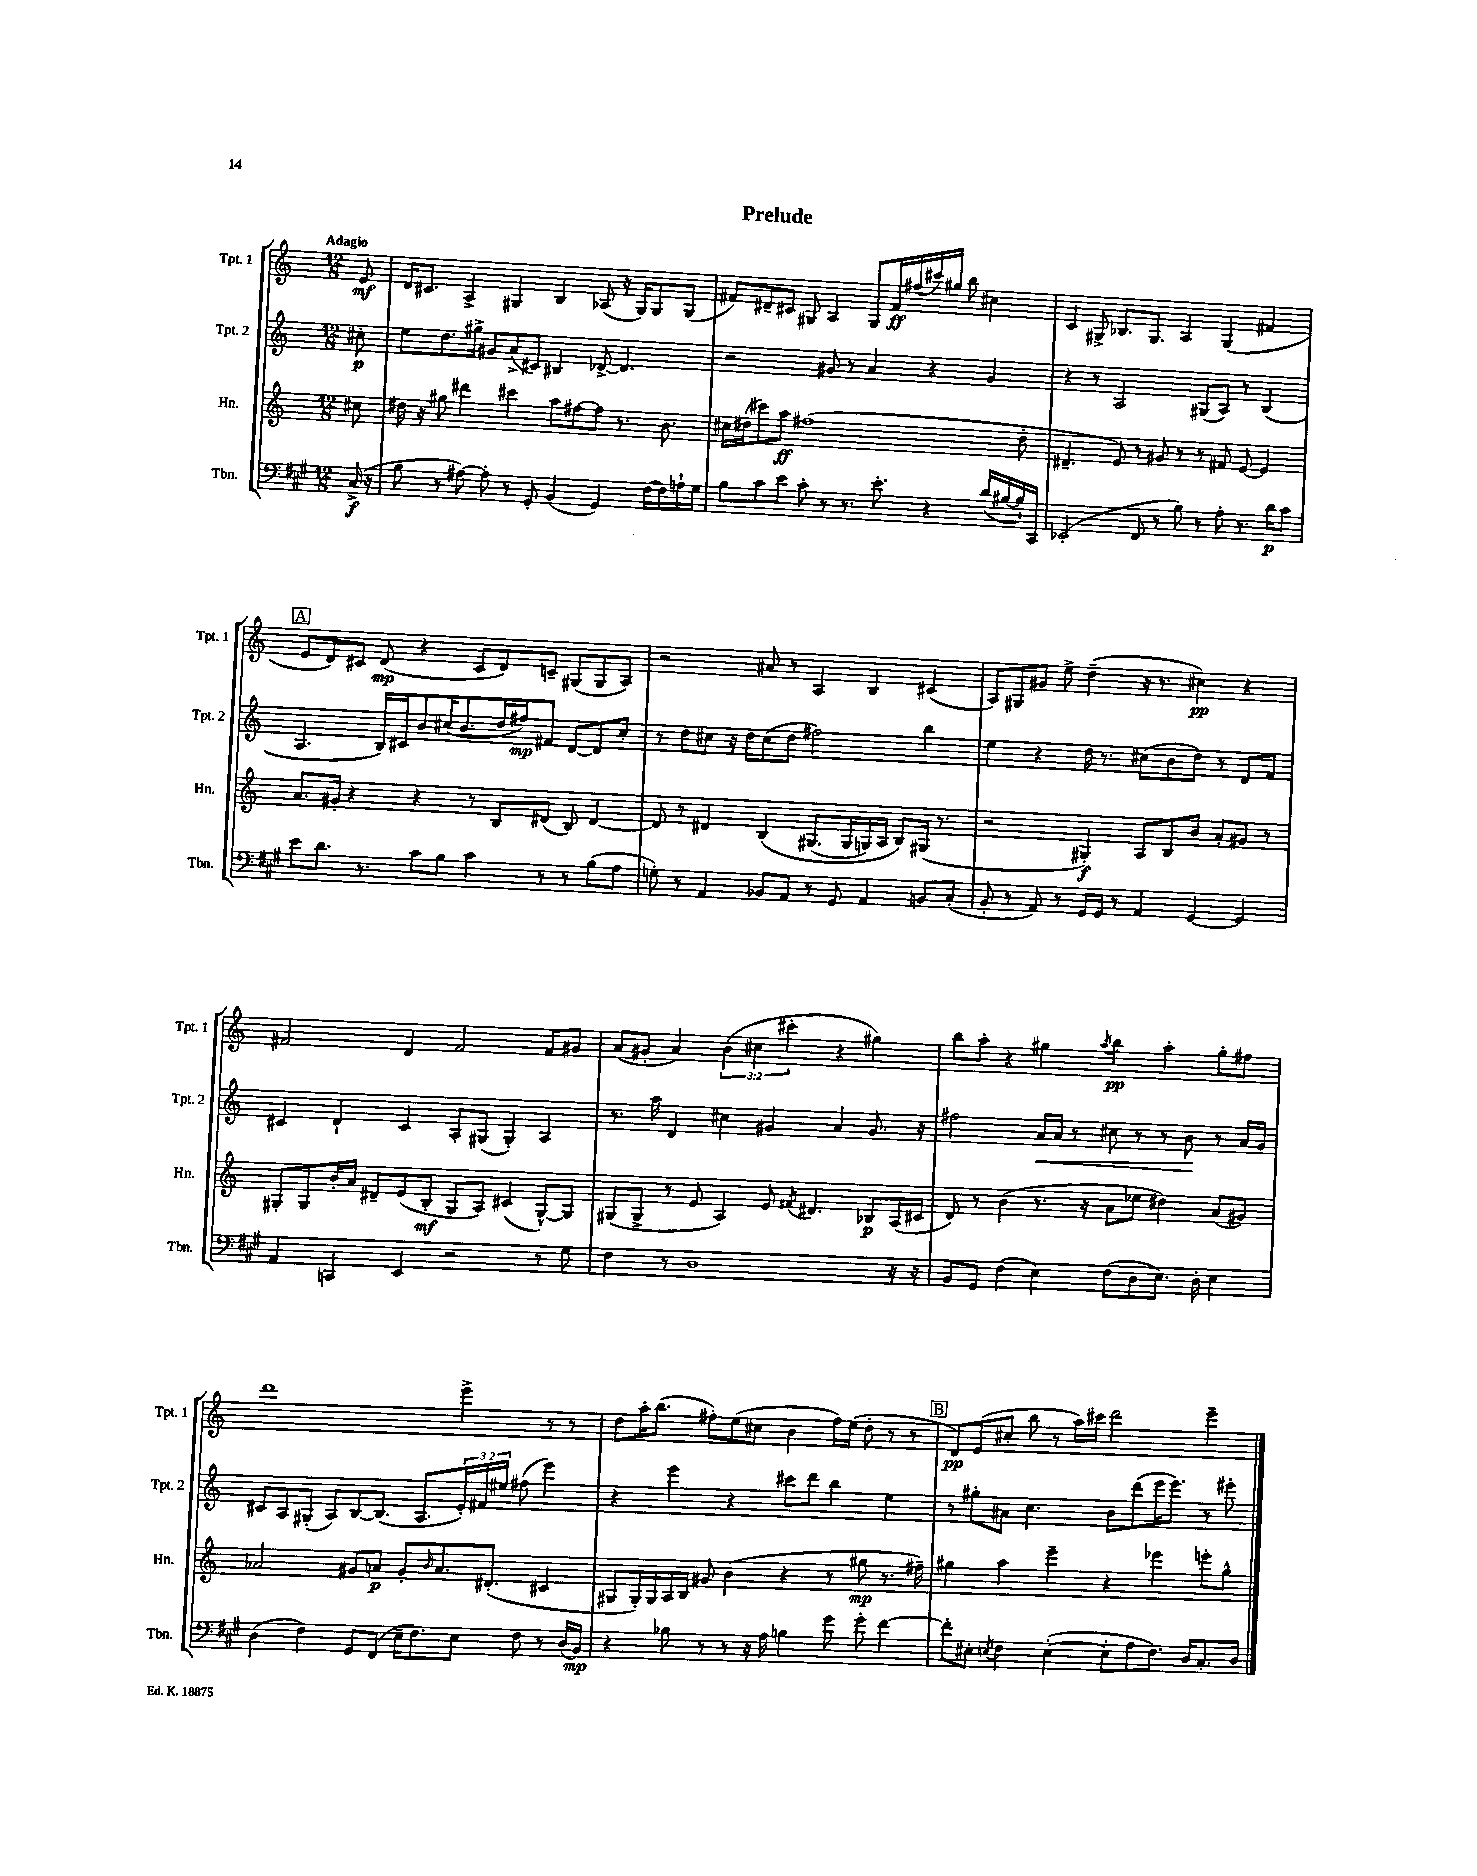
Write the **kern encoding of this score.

**kern	**dynam	**kern	**dynam	**kern	**dynam	**kern	**dynam
*part4	*part4	*part3	*part3	*part2	*part2	*part1	*part1
*staff4	*staff4	*staff3	*staff3	*staff2	*staff2	*staff1	*staff1
*I"Tbn.	*	*I"Hn.	*	*I"Tpt. 2	*	*I"Tpt. 1	*
*I'Tbn.	*	*I'Hn.	*	*I'Tpt. 2	*	*I'Tpt. 1	*
*clefF4	*	*clefG2	*	*clefG2	*	*clefG2	*
*k[f#c#g#]	*	*k[]	*	*k[]	*	*k[]	*
*M12/8	*	*M12/8	*	*M12/8	*	*M12/8	*
=	=	=	=	=	=	=	=
!	!	!	!	!	!	!LO:TX:a:B:t=Adagio	!
(16C#^/	f	8cc#X\	.	8cc#X'\	p	8e/	mf
16r	.	.	.	.	.	.	.
=1	=1	=1	=1	=1	=1	=1	=1
8B\	.	16dd#X\	.	8ee\L	.	16d/KL	.
.	.	16r	.	.	.	8.c#X/J	.
8r	.	8gg#X\	.	8.dd\	.	.	.
[8A#X\)	.	4ddd#X\	.	.	.	4A^/	.
.	.	.	.	16gg#X^\Jk	.	.	.
8A#'\]	.	.	.	8g#X/L	.	.	.
8r	.	4ccc#X\	.	(8a^/	.	4G#X/	.
8GG#'/	.	.	.	8c#X/J)	.	.	.
(4BB/	.	8aa\L	.	4B#X/	.	4B/	.
.	.	[8ff#X\	.	.	.	.	.
4GG#/)	.	8ff#\J]	.	[8d-X^/	.	(8A-X/	.
.	.	8.r	.	4.d-/]	.	16r	.
.	.	.	.	.	.	16G#/KL)	.
[16F#\LL	.	.	.	.	.	8G#/	.
16F#\]	.	8.b\	.	.	.	.	.
16An`\	.	.	.	.	.	(8G#/J	.
16G#\JJ	.	.	.	.	.	.	.
=2	=2	=2	=2	=2	=2	=2	=2
8B\L	.	16cc#X\LL	.	2r	.	8f#X/L)	.
.	.	(16dd#X\J	.	.	.	.	.
8c#\	.	8ccc#X\)	.	.	.	8d#X~/	.
8e\J	.	8aa\J	ff	.	.	8c#X/J	.
8c#'\	.	(1ff#X	.	.	.	8G#X/	.
8r	.	.	.	8g#X/	.	4A/	.
8.r	.	.	.	8r	.	.	.
.	.	.	.	4a/	.	8G#/L	.
8.e'\	.	.	.	.	.	.	.
.	.	.	.	.	.	16f#/L	ff
.	.	.	.	.	.	(16ff#X/	.
4r	.	.	.	4r	.	16ccc#X/)	.
.	.	.	.	.	.	16gg#X/JJ	.
.	.	.	.	.	.	8bb\	.
(16d/LL	.	.	.	4g#/	.	4cc#X\	.
[16B#X/	.	.	.	.	.	.	.
16B#`/])	.	8dd#'\	.	.	.	.	.
16CC#/JJ	.	.	.	.	.	.	.
=3	=3	=3	=3	=3	=3	=3	=3
(2EE-X'/	.	4.d#X~/	.	4r	.	4c/	.
.	.	.	.	8r	.	8G#X^/	.
.	.	8e/)	.	2A/	.	8.B-X/L	.
8FF#/	.	8r	.	.	.	.	.
.	.	.	.	.	.	8.G#/J	.
8r	.	8g#X/	.	.	.	.	.
8B\)	.	8r	.	.	.	4A/	.
8r	.	8r	.	(8G#X/L	.	.	.
8A'\	.	8f#X/	.	8A/J)	.	(4G#/	.
8.r	.	[8e/	.	8r	.	.	.
.	.	4e/]	.	(4B/	.	4f#X/	.
16d\KL	p	.	.	.	.	.	.
8c#\J	.	.	.	.	.	.	.
!!LO:LB:g=z
!!LO:REH:place=s1:t=A
=4	=4	=4	=4	=4	=4	=4	=4
8e\L	.	8.a/L	.	4.A/	.	8e/L	.
8.d\J	.	.	.	.	.	8d/)	.
.	.	16g#X'/Jk	.	.	.	.	.
.	.	4r	.	.	.	8c#X/J	.
8.r	.	.	.	.	.	.	.
.	.	.	.	16B/LL)	.	(8d/	mp
.	.	.	.	16c#X/J	.	.	.
8c#\L	.	4r	.	8b/	.	4r	.
8B\J	.	.	.	(16cc#X/K	.	.	.
.	.	.	.	8.b/	.	.	.
4c#\	.	8r	.	.	.	8c#/L	.
.	.	8B/L	.	16dd/L	.	8d/)	.
.	.	.	.	16ff#X/J)	mp	.	.
8r	.	(8d#X/J	.	8f#X/J	.	8cn~/J	.
8r	.	8B/)	.	[8d/L	.	(8G#X/L	.
(8B\L	.	[4d#/	.	8d/]	.	8G#/	.
8A\J	.	.	.	8cc#'/J	.	8A/J)	.
=5	=5	=5	=5	=5	=5	=5	=5
8Gn'\)	.	8d#/]	.	8r	.	2r	.
8r	.	8r	.	8dd\L	.	.	.
4AA/	.	4d#X/	.	8cc#X\J	.	.	.
.	.	.	.	16r	.	.	.
.	.	.	.	16dd\KL	.	.	.
8BB-X/L	.	(4B/	.	(8cc#\	.	8a#X/	.
8AA/J	.	.	.	8dd\J	.	8r	.
8r	.	(8.G#X/L	.	2ff#X\)	.	4A/	.
8GG#/	.	.	.	.	.	.	.
.	.	16G#/L	.	.	.	.	.
4AA/	.	16Gn/)	.	.	.	4B/	.
.	.	16A/JJ	.	.	.	.	.
.	.	8B/L)	.	.	.	.	.
8BBn/L	.	(16G#X/Jk	.	4bb\	.	(4c#X/	.
.	.	8.r	.	.	.	.	.
(8C#'/J	.	.	.	.	.	.	.
=6	=6	=6	=6	=6	=6	=6	=6
8BB'/	.	2r	.	4ee\	.	8A/L)	.
8r	.	.	.	.	.	8G#X/	.
8AA/)	.	.	.	4r	.	8g#X/J	.
8r	.	.	.	.	.	8ee^\	.
16GG#/LL	.	4G#X'/)	f	16dd\	.	(4dd~\	.
16GG#/JJ	.	.	.	8.r	.	.	.
8r	.	.	.	.	.	.	.
4AA/	.	8A/L	.	(8cc#X\L	.	16r	.
.	.	.	.	.	.	8.r	.
.	.	8B/	.	8b\	.	.	.
[4GG#/	.	8b/J	.	8dd\J)	.	4cc#X\)	pp
.	.	8a'/L	.	8r	.	.	.
4GG#/]	.	8g#X/J	.	8d/L	.	4r	.
.	.	8r	.	8f/J	.	.	.
!!LO:LB:g=z
=7	=7	=7	=7	=7	=7	=7	=7
4AA/	.	8G#X'/L	.	4c#X/	.	2f#X/	.
.	.	8G#/	.	.	.	.	.
4CCn/	.	16b'/L	.	4d`/	.	.	.
.	.	16a/JJ	.	.	.	.	.
.	.	8d#X~/L	.	.	.	.	.
4EE/	.	(8e/	.	4c#/	.	4d/	.
.	.	8B'/J	mf	.	.	.	.
2r	.	8G#/L	.	8A'/L	.	2f#/	.
.	.	8A/J)	.	(8G#X/J	.	.	.
.	.	(4c#X/	.	4G#'/)	.	.	.
8r	.	[8G#^^/L)	.	4A/	.	8f#/L	.
8G#\	.	8G#/J]	.	.	.	8g#X/J	.
=8	=8	=8	=8	=8	=8	=8	=8
4F#\	.	(8G#X/L	.	8.r	.	(8a/L	.
.	.	8G#^/J	.	.	.	8g#X'/J	.
.	.	.	.	16aa\	.	.	.
8r	.	8r	.	4d/	.	4a/)	.
1D	.	8e/	.	.	.	.	.
.	.	4A/)	.	4cc#X\	.	(6b\	.
.	.	.	.	.	.	6cc#X\	.
.	.	8e/	.	4g#X/	.	.	.
.	.	.	.	.	.	6ccc#X'\	.
.	.	8qf#X/	.	.	.	.	.
.	.	4.d#X/	.	.	.	.	.
.	.	.	.	4a/	.	4r	.
.	.	8B-X/L	p	8.g#/	.	4gg#X\)	.
16r	.	(16A/L	.	.	.	.	.
16r	.	16c#X/JJ	.	16r	.	.	.
=9	=9	=9	=9	=9	=9	=9	=9
8BB/L	.	8d/)	.	2ff#X\	.	8bb\L	.
8GG#/J	.	8r	.	.	.	8aa'\J	.
(4F#\	.	(4b\	.	.	.	4r	.
!	!	!	!	!	!LO:HP:b	!	!
4E\)	.	8.r	.	16a/LL	<	4gg#X\	.
.	.	.	.	16a/JJ	.	.	.
.	.	.	.	8r	.	.	.
.	.	16r	.	.	.	.	.
.	.	.	.	.	.	8qaa/	.
(8F#\L	.	8a\L	.	8cc#X\	.	4bb\	pp
8D\	.	8ee-X\J	.	8r	.	.	.
8.E\J)	.	4dd#X\)	.	8r	.	4aa'\	.
.	.	.	.	8b\	.	.	.
16D'\	.	.	.	.	.	.	.
4E\	.	(8a/L	.	8r	[	8gg#'\L	.
.	.	8g#X/J)	.	16a/LL	.	8ff#X\J	.
.	.	.	.	16g/JJ	.	.	.
!!LO:LB:g=z
=10	=10	=10	=10	=10	=10	=10	=10
(4D\	.	2a-X/	.	8c#X/L	.	1ddd	.
.	.	.	.	8A/	.	.	.
4F#\)	.	.	.	(8G#X'/J	.	.	.
.	.	.	.	8A/L)	.	.	.
8GG#/L	.	8g#X/L	.	[8B/	.	.	.
(8FF#/J	.	8an/J	p	(8.B/J]	.	.	.
16E~\KL	.	8g#'/L	.	.	.	.	.
8.F#\)	.	.	.	8.A/L	.	.	.
.	.	16qqb/	.	.	.	.	.
.	.	8.a/	.	.	.	.	.
8E\J	.	.	.	24e'/L)	.	4eee^\	.
.	.	.	.	24f#X/	.	.	.
.	.	(8.d#X'/J	.	.	.	.	.
.	.	.	.	24ee#X/JJ	.	.	.
8F#\	.	.	.	(8ff#X\	.	.	.
8r	.	4c#X/	.	4eee\)	.	8r	.
(16D/LL	.	.	.	.	.	8r	.
16BB/JJ)	mp	.	.	.	.	.	.
=11	=11	=11	=11	=11	=11	=11	=11
4r	.	8G#X/L	.	4r	.	8dd\L	.
.	.	16G#'/L)	.	.	.	16aa'\K	.
.	.	16G#/	.	.	.	(8.bb\J	.
8B-X\	.	16A/	.	4eee\	.	.	.
.	.	16B/JJ	.	.	.	.	.
8r	.	8g#X/	.	.	.	8ff#X'\L)	.
8r	.	(4b\	.	4r	.	(8ee\	.
16r	.	.	.	.	.	8cc#X\J	.
16A\	.	.	.	.	.	.	.
4Bn\	.	4r	.	8ccc#X\L	.	4b\	.
.	.	.	.	8ddd\J	.	.	.
8g#\	.	8r	.	4bb\	.	16ff#\LL)	.
.	.	.	.	.	.	(16ee\JJ	.
8g#'\	.	8gg#X\	mp	.	.	8dd'\	.
[4f#\	.	8.r	.	4ee\	.	8r	.
.	.	.	.	.	.	8r	.
.	.	16ff#X~\)	.	.	.	.	.
!!LO:REH:place=s1:t=B
=12	=12	=12	=12	=12	=12	=12	=12
8f#'\L]	.	4gg#X\	.	8r	.	8d/L)	pp
8E#X'\J	.	.	.	8gg#X'\L	.	(8e/	.
8qEn/	.	.	.	.	.	.	.
4F#\	.	4aa\	.	8a#X\J	.	8cc#X'/J	.
.	.	.	.	4.cc\	.	8bb\	.
([4E'\	.	4eee~\	.	.	.	8r	.
.	.	.	.	.	.	16aa\LL)	.
.	.	.	.	.	.	16ccc#X\JJ	.
8E'\L]	.	4r	.	8b\L	.	2ddd\	.
8A\	.	.	.	(8ddd\	.	.	.
8.F#\J)	.	4eee-X\	.	16eee\K	.	.	.
.	.	.	.	8.eee\J)	.	.	.
16D/KL	.	.	.	.	.	.	.
8.C#'/	.	8eeen'\L	.	8r	.	4eee~\	.
.	.	8gg#^^\J	.	8eee#X'\	.	.	.
16D/Jk	.	.	.	.	.	.	.
==	==	==	==	==	==	==	==
*-	*-	*-	*-	*-	*-	*-	*-
